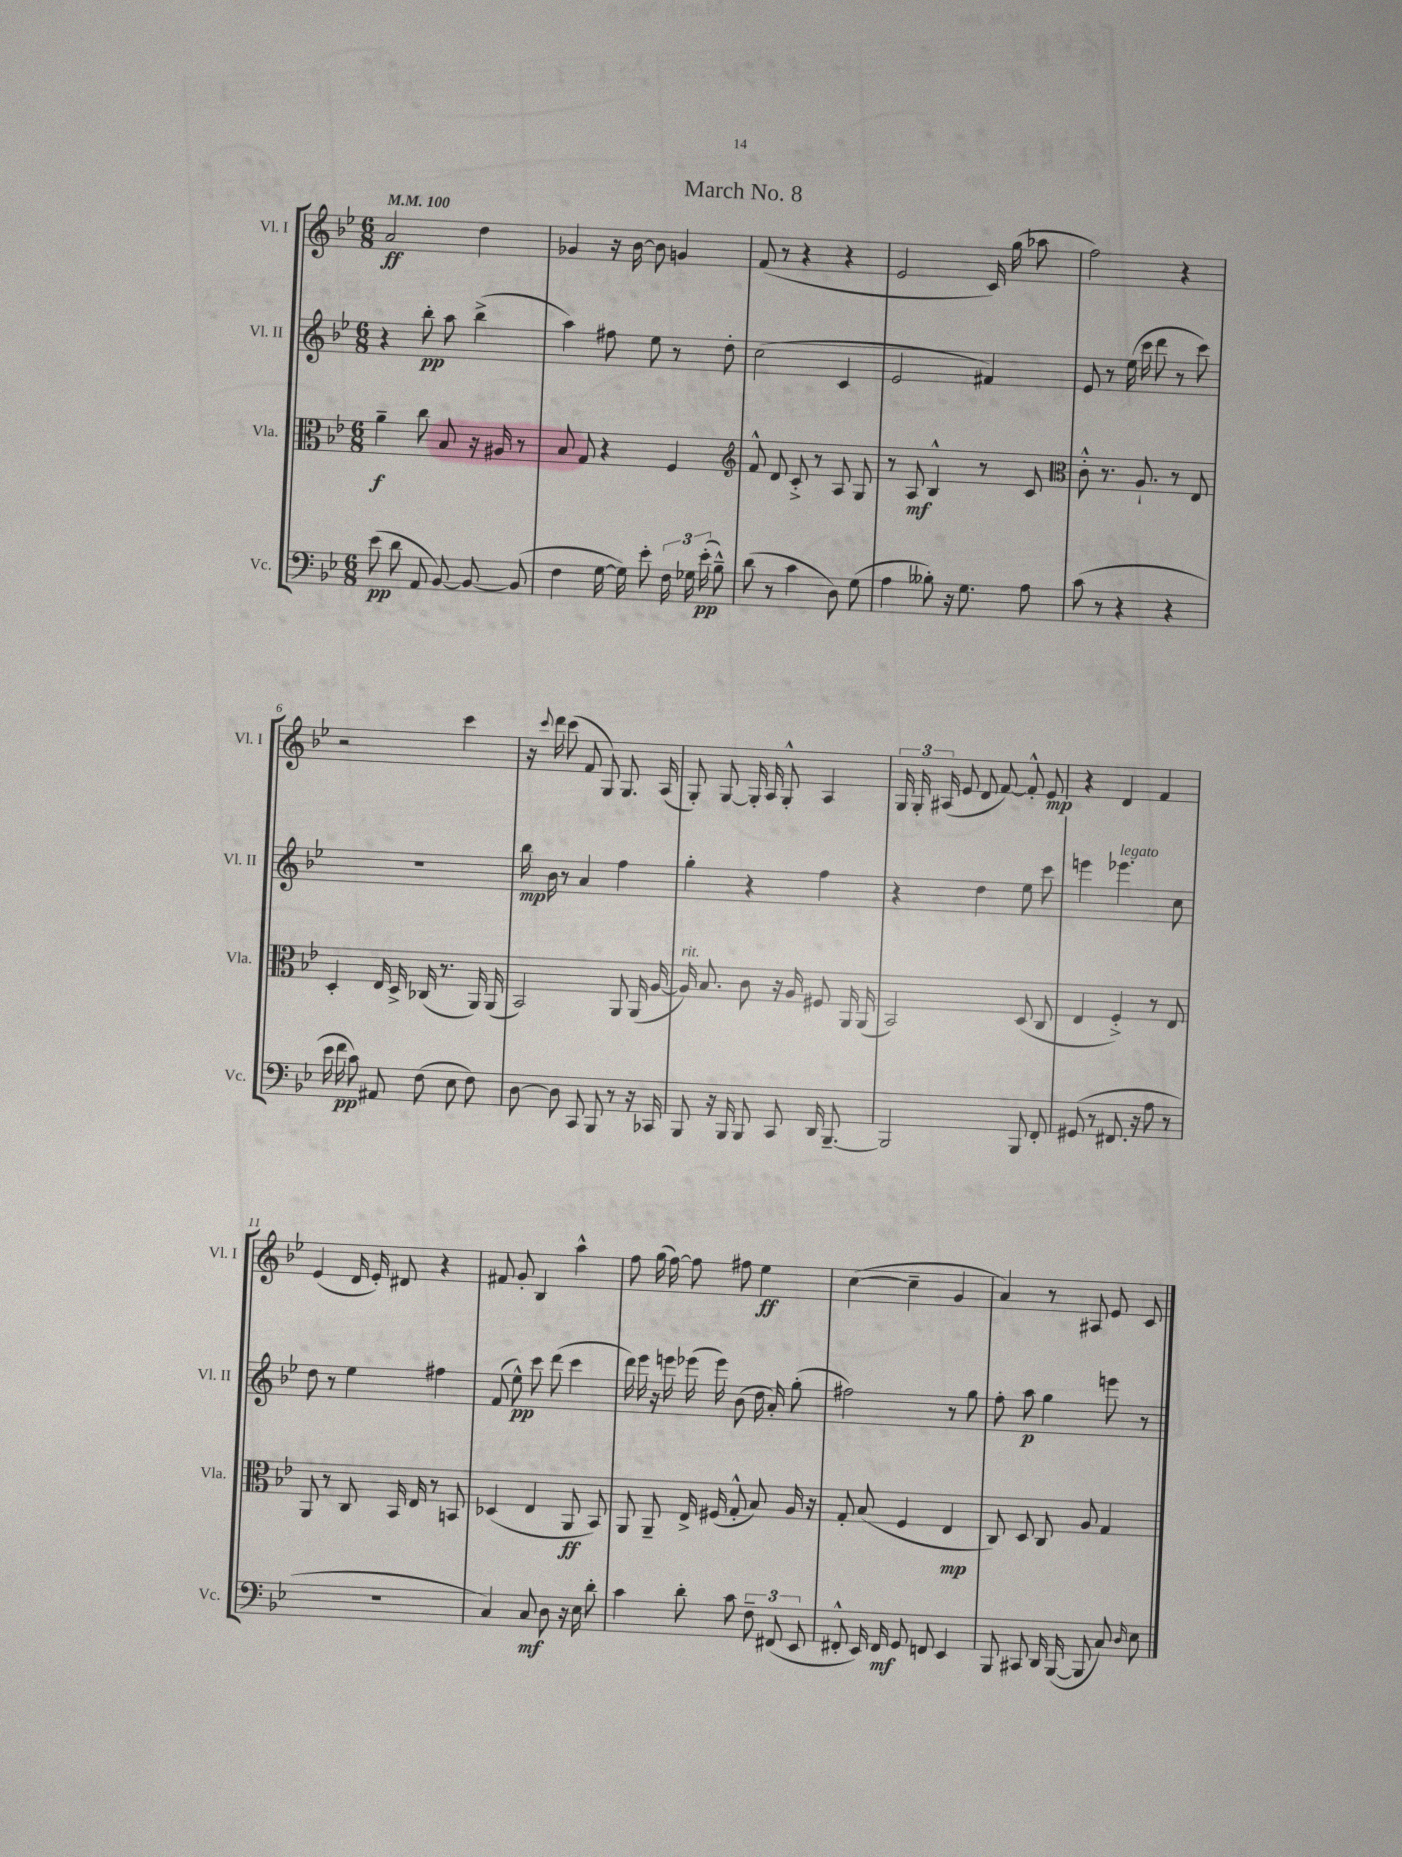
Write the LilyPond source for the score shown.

\header { title = "March No. 8" }
<<
\new StaffGroup <<
\new Staff = "s0" \with { instrumentName = "Vl. I" shortInstrumentName = "Vl. I" } {
    \clef treble \key bes \major \numericTimeSignature \time 6/8 \tempo 4 = 100
    \autoBeamOff a'2\ff d''4 |
    ges'4 r16 bes'16~ bes'8 g'4 |
    f'8( r8 r4 r4 |
    ees'2 c'16) g''16( aes''8 |
    f''2) r4 |
    r2 c'''4 |
    r16 \appoggiatura { c'''8 } d'''16 c'''8( f'8 g8) g8. a16( |
    g8-.) g8~ g16-. a16 g8-.-^ a4 |
    \tuplet 3/2 { g16 g16-. ais16( } ees'8 d'8 f'8~) f'8-.-^ ees'8\mp |
    r4 d'4 f'4 |
    ees'4( d'16 ees'16-.) dis'8 r4 |
    fis'8 g'8-. bes4 a''4-^ |
    f''8 g''16( f''16~) f''8 fis''8 ees''4\ff |
    c''4~( c''4-- g'4 |
    a'4) r8 ais8 ees'8 c'8 \bar "|." |
}
\new Staff = "s1" \with { instrumentName = "Vl. II" shortInstrumentName = "Vl. II" } {
    \clef treble \key bes \major \numericTimeSignature \time 6/8
    \autoBeamOff r4 bes''8-.\pp a''8 bes''4->( |
    a''4) fis''8 ees''8 r8 d''8-. |
    c''2( c'4 |
    ees'2 fis'4) |
    ees'8 r8 ees''16( c'''16 d'''8 r8 c'''8) |
    R2. |
    bes''16\mp bes'16 r8 a'4 f''4 |
    g''4-. r4 f''4 |
    r4 d''4 ees''8 c'''8 |
    e'''4 ees'''4.^\markup { \italic "legato" } c''8 |
    d''8 r8 ees''4 fis''4 |
    f'8( ees''8-^\pp) c'''8 d'''8( c'''4 |
    d'''16) ees'''16 r16 e'''16 ees'''16( ees'''16) bes'8( d''16 a'16-.) g''8-.( |
    fis''2) r8 g''8 |
    f''8-. a''8\p g''4 e'''8 r8 \bar "|." |
}
\new Staff = "s2" \with { instrumentName = "Vla." shortInstrumentName = "Vla." } {
    \clef alto \key bes \major \numericTimeSignature \time 6/8
    \autoBeamOff a'4--\f c''8 bes8 r16 ais16 r8 |
    bes8 g8 r4 f4 |
    \clef treble f'8-^ d'8 c'8-.-> r8 a8 g8 |
    r8 a8\mf bes4-^ r8 c'8 |
    \clef alto c'8-.-^ r8. a8.-! r8 ees8 |
    d4-. ees16 d16-> ces16( r8. a,16) a,16( |
    bes,2) a,8 a,16( a16~ |
    a16^\markup { \italic "rit." }) bes8. c'8 r16 a16 fis8 a,16 a,16( |
    bes,2) d8( c8 |
    ees4 f4-.->) r8 ees8 |
    a,8 r8 c8 bes,16 ees16 r8 b,8 |
    des4( ees4 a,8\ff bes,8) |
    a,8 a,8-- ees16-> fis16( g8-.-^ bes8) a16 r16 |
    g8-. bes8( f4 ees4\mp |
    c8) d8 c8 a8 g4 \bar "|." |
}
\new Staff = "s3" \with { instrumentName = "Vc." shortInstrumentName = "Vc." } {
    \clef bass \key bes \major \numericTimeSignature \time 6/8
    \autoBeamOff ees'8\pp( d'8 a,8 bes,8~) bes,8~ bes,8( |
    f4 g16~ g16) ees'8-. \tuplet 3/2 { f16 ges16 ees'16-.\pp( } bes8---^) |
    d'8( r8 c'4 d8) g8( |
    a4 beses8-.) r16 g8. a8 |
    c'8( r8 r4 r4 |
    ees'16 f'16\pp c'8) ais,8 f8( ees8 f8) |
    d8~ d8 c,8 bes,,8 r8 r16 ces,16 |
    bes,,8 r16 bes,,16 bes,,8 c,8 d,16 bes,,8.~-- |
    bes,,2 bes,,8 f,8-. |
    gis,8( r8 fis,8. r16 a8 r8 |
    R2. |
    c4) c8\mf d8 r16 ees16 d'8-. |
    c'4 d'8-. c'8 \tuplet 3/2 { f8-- fis,8( ees,8 } |
    fis,8-.-^ ees,16) fis,16\mf g,8 f,8 ees,4 |
    bes,,8 cis,8 d,16 bes,,16~( bes,,8 c8) \grace { d16 } ees8 \bar "|." |
}
>>
>>
